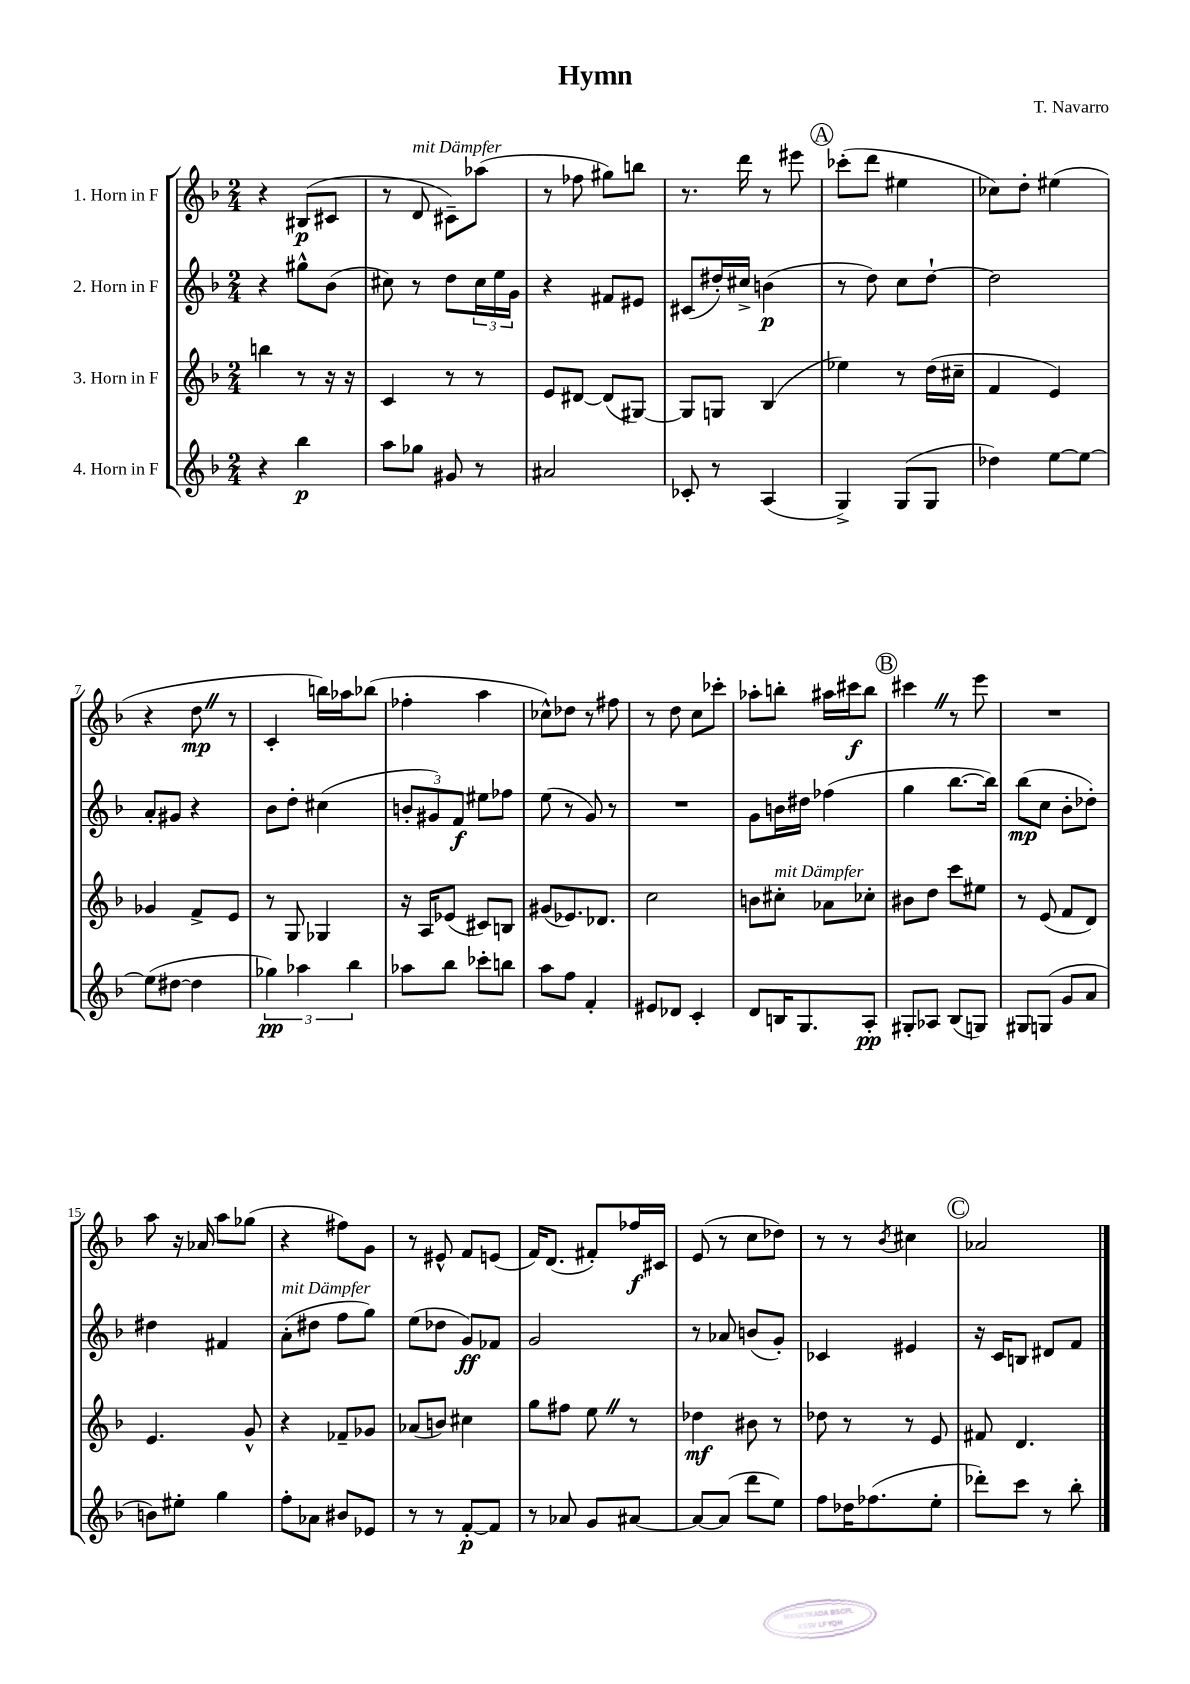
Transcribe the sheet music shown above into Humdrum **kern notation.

**kern	**dynam	**kern	**dynam	**kern	**dynam	**kern	**dynam
*part4	*part4	*part3	*part3	*part2	*part2	*part1	*part1
*staff4	*staff4	*staff3	*staff3	*staff2	*staff2	*staff1	*staff1
*I"4. Horn in F	*	*I"3. Horn in F	*	*I"2. Horn in F	*	*I"1. Horn in F	*
*clefG2	*	*clefG2	*	*clefG2	*	*clefG2	*
*k[b-]	*	*k[b-]	*	*k[b-]	*	*k[b-]	*
*M2/4	*	*M2/4	*	*M2/4	*	*M2/4	*
=1	=1	=1	=1	=1	=1	=1	=1
4r	.	4bbn\	.	4r	.	4r	.
4bb-\	p	8r	.	8gg#X^^\L	.	(8B#X/L	p
.	.	16r	.	(8b-\J	.	8c#X/J	.
.	.	16r	.	.	.	.	.
=2	=2	=2	=2	=2	=2	=2	=2
8aa\L	.	4c/	.	8cc#X\)	.	8r	.
!	!	!	!	!	!	!LO:TX:a:i:t=mit Dämpfer	!
8gg-X\J	.	.	.	8r	.	8d/	.
8g#X/	.	8r	.	8dd\L	.	8c#X~\L)	.
8r	.	8r	.	24cc#\L	.	(8aa-X\J	.
.	.	.	.	24ee\	.	.	.
.	.	.	.	24g\JJ	.	.	.
=3	=3	=3	=3	=3	=3	=3	=3
2a#X/	.	8e/L	.	4r	.	8r	.
.	.	[8d#X/J	.	.	.	8ff-X\	.
.	.	(8d#/L]	.	8f#X/L	.	8gg#X\L)	.
.	.	[8G#X/J)	.	8e#X/J	.	8bbn\J	.
=4	=4	=4	=4	=4	=4	=4	=4
8c-X'/	.	8G#/L]	.	(8c#X/L	.	8.r	.
8r	.	8Gn/J	.	16dd#X'/L)	.	.	.
.	.	.	.	16cc#X^/JJ	.	16ddd\	.
(4A/	.	(4B-/	.	(4bn\	p	8r	.
.	.	.	.	.	.	8eee#X\	.
!!LO:REH:place=s1:t=A
=5	=5	=5	=5	=5	=5	=5	=5
4G^/)	.	4ee-X\)	.	8r	.	(8ccc-X'\L	.
.	.	.	.	8dd\)	.	8ddd\J	.
(8G/L	.	8r	.	8cc\L	.	4ee#X\	.
8G/J	.	(16dd\LL	.	[8dd`\J	.	.	.
.	.	16cc#X~\JJ	.	.	.	.	.
=6	=6	=6	=6	=6	=6	=6	=6
4dd-X\)	.	4f/	.	2dd\]	.	8cc-X\L)	.
.	.	.	.	.	.	8dd'\J	.
[8ee\L	.	4e/)	.	.	.	(4ee#X\	.
8ee\J_	.	.	.	.	.	.	.
!!LO:LB:g=z
=7	=7	=7	=7	=7	=7	=7	=7
(8ee\L]	.	4g-X/	.	8a'/L	.	4r	.
[8dd#X\J	.	.	.	8g#X/J	.	.	.
4dd#\]	.	8f^/L	.	4r	.	8ddZ\	mp
.	.	8e/J	.	.	.	8r	.
=8	=8	=8	=8	=8	=8	=8	=8
6gg-X\)	pp	8r	.	8b-\L	.	4c'/	.
.	.	8G/	.	8dd'\J	.	.	.
6aa-X\	.	.	.	.	.	.	.
.	.	4G-X/	.	(4cc#X\	.	16bbn\LL)	.
.	.	.	.	.	.	16aa-X\J	.
6bb-\	.	.	.	.	.	.	.
.	.	.	.	.	.	(8bb-X\J	.
=9	=9	=9	=9	=9	=9	=9	=9
8aa-X\L	.	16r	.	12bn'/L	.	4ff-X'\	.
.	.	16A/KL	.	.	.	.	.
.	.	.	.	12g#X/)	.	.	.
8bb-\J	.	(8e-X/J	.	.	.	.	.
.	.	.	.	12f/J	f	.	.
8ccc-X'\L	.	8c#X/L)	.	8ee#X\L	.	4aa\	.
8bbn\J	.	8Bn/J	.	8ff-X\J	.	.	.
=10	=10	=10	=10	=10	=10	=10	=10
8aa\L	.	(8g#X/L	.	(8ee\	.	8cc-X^^\L)	.
8ff\J	.	8.e-X/)	.	8r	.	8dd-X\J	.
4f'/	.	.	.	8g/)	.	8r	.
.	.	8.d-X/J	.	.	.	.	.
.	.	.	.	8r	.	8ff#X\	.
=11	=11	=11	=11	=11	=11	=11	=11
8e#X/L	.	2cc\	.	2r	.	8r	.
8d-X/J	.	.	.	.	.	8dd\	.
4c'/	.	.	.	.	.	8cc\L	.
.	.	.	.	.	.	8ccc-X'\J	.
=12	=12	=12	=12	=12	=12	=12	=12
8d/L	.	8bn\L	.	8g\L	.	8aa-X'\L	.
!	!	!LO:TX:a:i:t=mit Dämpfer	!	!	!	!	!
16Bn/K	.	8cc#X'\J	.	16bn\L	.	8bbn'\J	.
8.G/	.	.	.	16dd#X\JJ	.	.	.
.	.	8a-X\L	.	(4ff-X\	.	16aa#X\LL	.
.	.	.	.	.	.	16ccc#X\J	f
8A'/J	pp	8cc-X'\J	.	.	.	8bb\J	.
!!LO:REH:place=s1:t=B
=13	=13	=13	=13	=13	=13	=13	=13
8G#X'/L	.	8b#X\L	.	4gg\	.	4ccc#XZ\	.
8A-X/J	.	8dd\J	.	.	.	.	.
(8B-/L	.	8ccc\L	.	[8.bb-\L	.	8r	.
8Gn/J)	.	8ee#X\J	.	.	.	8eee\	.
.	.	.	.	16bb-\Jk])	.	.	.
=14	=14	=14	=14	=14	=14	=14	=14
8G#X/L	.	8r	.	(8bb-\L	mp	2r	.
(8Gn/J	.	(8e/	.	8cc\J	.	.	.
8g/L	.	8f/L	.	8b-'\L	.	.	.
8a/J	.	8d/J)	.	8dd-X'\J)	.	.	.
!!LO:LB:g=z
=15	=15	=15	=15	=15	=15	=15	=15
8bn\L)	.	4.e/	.	4dd#X\	.	8aa\	.
8ee#X'\J	.	.	.	.	.	16r	.
.	.	.	.	.	.	16a-X/	.
4gg\	.	.	.	4f#X/	.	8aa\L	.
.	.	8g^^/	.	.	.	(8gg-X\J	.
=16	=16	=16	=16	=16	=16	=16	=16
!	!	!	!	!LO:TX:a:i:t=mit Dämpfer	!	!	!
8ff'\L	.	4r	.	(8a'\L	.	4r	.
8a-X\J	.	.	.	8dd#X\J	.	.	.
8b#X/L	.	8f-X~/L	.	8ff\L	.	8ff#X\L)	.
8e-X/J	.	8g-X/J	.	8gg\J)	.	8g\J	.
=17	=17	=17	=17	=17	=17	=17	=17
8r	.	(8a-X/L	.	(8ee\L	.	8r	.
8r	.	8bn/J)	.	8dd-X\J	.	8e#X^^/	.
[8f'/L	p	4cc#X\	.	8g/L)	ff	8f/L	.
8f/J]	.	.	.	8f-X/J	.	(8en/J	.
=18	=18	=18	=18	=18	=18	=18	=18
8r	.	8gg\L	.	2g/	.	16f/KL)	.
.	.	.	.	.	.	(8.d/J	.
8a-X/	.	8ff#X\J	.	.	.	.	.
8g/L	.	8eeZ\	.	.	.	8f#X'/L)	.
[8a#X/J	.	8r	.	.	.	16ff-X/L	f
.	.	.	.	.	.	16c#X/JJ	.
=19	=19	=19	=19	=19	=19	=19	=19
8a#/L_	.	4dd-X\	mf	8r	.	(8e/	.
(8a#/J]	.	.	.	8a-X/	.	8r	.
8ddd\L	.	8b#X\	.	(8bn/L	.	8cc\L	.
8ee\J)	.	8r	.	8g'/J)	.	8dd-X\J)	.
=20	=20	=20	=20	=20	=20	=20	=20
8ff\L	.	8dd-X\	.	4c-X/	.	8r	.
16dd-X\K	.	8r	.	.	.	8r	.
(8.ff-X\	.	.	.	.	.	.	.
.	.	.	.	.	.	8qb-/	.
.	.	8r	.	4e#X/	.	4cc#X\	.
8ee'\J	.	8e/	.	.	.	.	.
!!LO:REH:place=s1:t=C
=21	=21	=21	=21	=21	=21	=21	=21
8ddd-X'\L)	.	8f#X/	.	16r	.	2a-X/	.
.	.	.	.	16c/KL	.	.	.
8ccc\J	.	4.d/	.	8Bn/J	.	.	.
8r	.	.	.	8d#X/L	.	.	.
8bb-'\	.	.	.	8f/J	.	.	.
==	==	==	==	==	==	==	==
*-	*-	*-	*-	*-	*-	*-	*-
